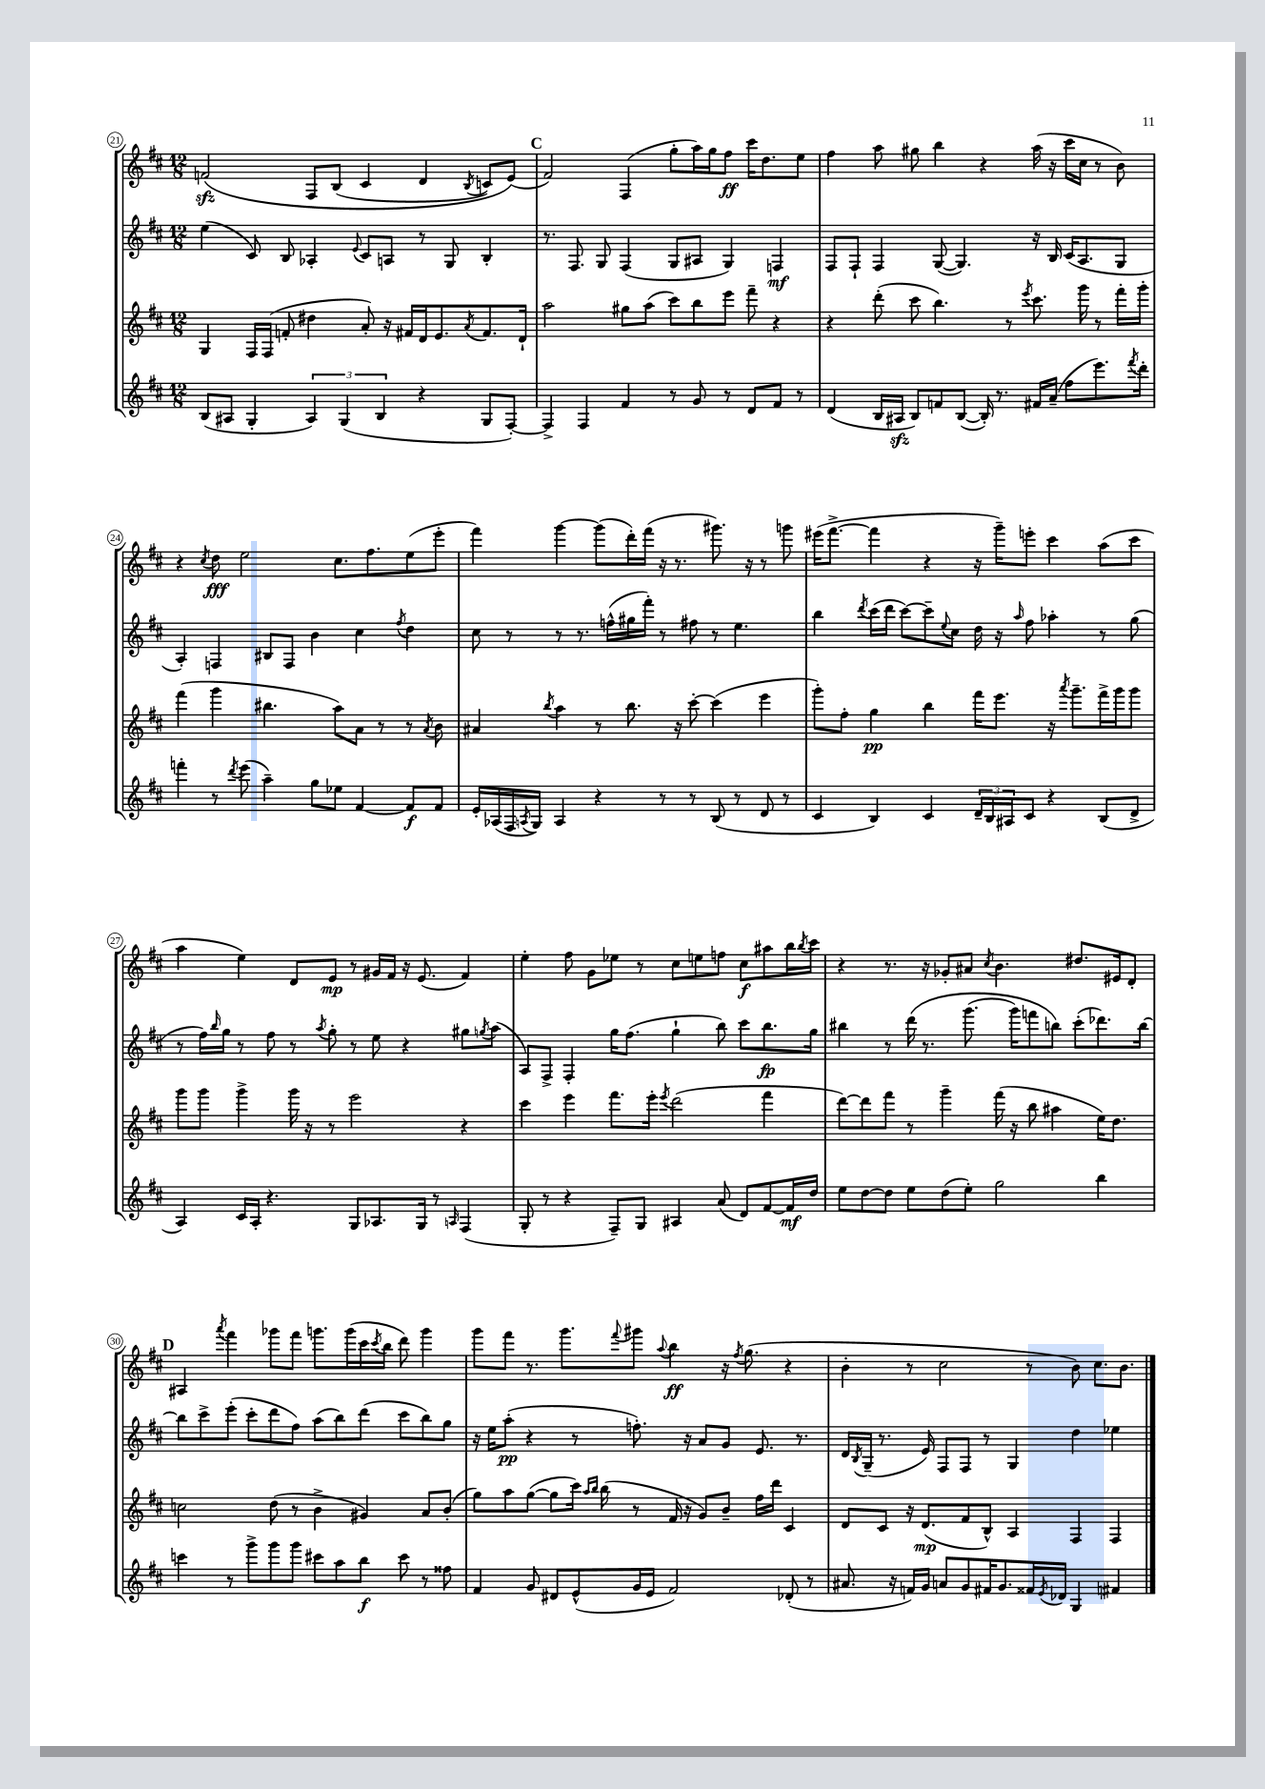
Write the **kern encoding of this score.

**kern	**dynam	**kern	**dynam	**kern	**dynam	**kern	**dynam
*part4	*part4	*part3	*part3	*part2	*part2	*part1	*part1
*staff4	*staff4	*staff3	*staff3	*staff2	*staff2	*staff1	*staff1
*clefG2	*	*clefG2	*	*clefG2	*	*clefG2	*
*k[f#c#]	*	*k[f#c#]	*	*k[f#c#]	*	*k[f#c#]	*
*M12/8	*	*M12/8	*	*M12/8	*	*M12/8	*
=21	=21	=21	=21	=21	=21	=21	=21
(8B/L	.	4G/	.	(4ee\	.	(2fnzz/	.
8A#X/J	.	.	.	.	.	.	.
4G'/	.	16F#/LL	.	8c#/)	.	.	.
.	.	(16F#/JJ	.	.	.	.	.
.	.	8fn'/	.	8B/	.	.	.
6A#/)	.	4dd#X\	.	4A-X'/	.	8F#/L	.
.	.	.	.	.	.	(8B/J	.
(6G/	.	.	.	.	.	.	.
.	.	.	.	8qqe/	.	.	.
.	.	8a'/)	.	8c#/L	.	4c#/	.
6B/	.	.	.	.	.	.	.
.	.	16r	.	8An/J	.	.	.
.	.	16f#X/LL	.	.	.	.	.
4r	.	16d/J	.	8r	.	4d/	.
.	.	8.e/	.	.	.	.	.
.	.	.	.	8G/	.	.	.
.	.	8qa/	.	.	.	8qB/	.
8G/L	.	8.f#/	.	4B'/	.	8cn/L)	.
[8F#'/J)	.	.	.	.	.	(8e/J)	.
.	.	16d`/Jk	.	.	.	.	.
!!LO:REH:place=s1:t=C
=22	=22	=22	=22	=22	=22	=22	=22
4F#^/]	.	2aa\	.	8.r	.	2f#/)	.
.	.	.	.	8.F#/	.	.	.
4F#/	.	.	.	.	.	.	.
.	.	.	.	8G/	.	.	.
4f#/	.	8gg#X\L	.	(4F#/	.	(4F#/	.
.	.	(8aa\J	.	.	.	.	.
8r	.	8ccc#\L)	.	8G/L	.	8gg'\L	.
8g/	.	8bb\	.	8A#X/J	.	16aa\L)	.
.	.	.	.	.	.	16gg\J	.
8r	.	8eee\J	.	4G/)	.	8ff#\J	ff
8d/L	.	8fff#~\	.	.	.	16ccc#\KL	.
.	.	.	.	.	.	8.dd\	.
8f#/J	.	4r	.	4Fn/	mf	.	.
8r	.	.	.	.	.	8ee\J	.
=23	=23	=23	=23	=23	=23	=23	=23
(4d/	.	4r	.	8F#/L	.	4ff#\	.
.	.	.	.	8F#`/J	.	.	.
16B/LL	.	(8ddd'\	.	4F#/	.	8aa\	.
16A#Xzz/JJ	.	.	.	.	.	.	.
8B/L)	.	8ccc#\	.	.	.	8gg#X\	.
8fn/	.	4.bb\)	.	([8G/	.	4bb\	.
([8B/J	.	.	.	4.G/])	.	.	.
16B'/])	.	.	.	.	.	4r	.
8.r	.	.	.	.	.	.	.
.	.	8r	.	.	.	.	.
.	.	8qeee/	.	.	.	.	.
16f#X/LL	.	8.ccc#\	.	16r	.	(16aa\	.
(16a~/JJ	.	.	.	16B/	.	16r	.
8ff#\L	.	.	.	(16c#/KL	.	16ccc#\LL	.
.	.	16ggg\	.	8.A/	.	16cc#\JJ	.
8.eee\)	.	8r	.	.	.	8r	.
.	.	16fff#'\LL	.	8G/J	.	8b\)	.
8qfff#/	.	.	.	.	.	.	.
16ddd'\Jk	.	16ggg'\JJ	.	.	.	.	.
!!LO:LB:g=z
=24	=24	=24	=24	=24	=24	=24	=24
4fffn'\	.	(4fff#\	.	4A'/)	.	4r	.
.	.	.	.	.	.	8qcc#/	.
8r	.	4ggg\	.	4Fn/	.	8dd\	fff
8qddd/	.	.	.	.	.	.	.
(8eee\	.	.	.	.	.	2ee\	.
4aa~\)	.	4.bb#X\	.	8B#X/L	.	.	.
.	.	.	.	8F/J	.	.	.
8gg\L	.	.	.	4b\	.	.	.
8ee-X\J	.	8aa\L)	.	.	.	8.cc#\L	.
[4f#/	.	8a\J	.	4cc#\	.	.	.
.	.	.	.	.	.	8.ff#\	.
.	.	8r	.	.	.	.	.
.	.	.	.	8qff#/	.	.	.
8f#/L]	f	8r	.	4dd\	.	(8ee\	.
.	.	8qa/	.	.	.	.	.
8f#/J	.	8b\	.	.	.	8eee'\J	.
=25	=25	=25	=25	=25	=25	=25	=25
16e'/LL	.	4a#X/	.	8cc#\	.	4fff#\)	.
(16A-X/	.	.	.	.	.	.	.
16F#/	.	.	.	8r	.	.	.
8qAn/	.	.	.	.	.	.	.
16G/JJ)	.	.	.	.	.	.	.
.	.	8qbb/	.	.	.	.	.
4A/	.	4aa\	.	8r	.	[4ggg\	.
.	.	.	.	8.r	.	.	.
4r	.	8r	.	.	.	(8ggg\L]	.
.	.	.	.	(16ffn^^\LL	.	.	.
.	.	8.bb\	.	16gg#X\	.	16ddd'\L)	.
.	.	.	.	16fff#'\JJ)	.	(16fff#\JJ	.
8r	.	.	.	8r	.	16r	.
.	.	16r	.	.	.	8.r	.
8r	.	[8ccc#'\	.	8ff#X\	.	.	.
(8B/	.	(4ccc#\]	.	8r	.	8.ggg#X\)	.
8r	.	.	.	4.ee\	.	.	.
.	.	.	.	.	.	16r	.
8d/	.	4eee\	.	.	.	8r	.
8r	.	.	.	.	.	8gggn\	.
=26	=26	=26	=26	=26	=26	=26	=26
4c#/	.	8ggg'\L)	.	4bb\	.	(16eee#X\KL	.
.	.	.	.	.	.	[8.fff#^\J	.
.	.	8ff#'\J	.	.	.	.	.
.	.	.	.	8qddd/	.	.	.
4B/)	.	4gg\	pp	(16ccc#\LL	.	4fff#\]	.
.	.	.	.	16ddd\JJ	.	.	.
.	.	.	.	[8ccc#\L)	.	.	.
4c#/	.	4bb\	.	8ccc#~\]	.	4r	.
.	.	.	.	8qqee/	.	.	.
.	.	.	.	8cc#\J	.	.	.
24d~/LL	.	16fff#\KL	.	16dd\	.	16r	.
24B/	.	.	.	.	.	.	.
.	.	8.eee\J	.	16r	.	16ggg~\KL)	.
24A#X/J	.	.	.	.	.	.	.
.	.	.	.	16qqaa/	.	.	.
8c#/J	.	.	.	8ff#\	.	8eeen'\J	.
4r	.	16r	.	4aa-X'\	.	4ccc#\	.
.	.	8qaaa/	.	.	.	.	.
.	.	8.ggg~\L	.	.	.	.	.
(8B/L	.	16fff#^\L	.	8r	.	(8aa\L	.
.	.	16ggg\J	.	.	.	.	.
8d^/J	.	8ggg\J	.	(8gg\	.	8ccc#\J	.
!!LO:LB:g=z
=27	=27	=27	=27	=27	=27	=27	=27
4A/)	.	8ggg\L	.	8r	.	4aa\	.
.	.	8ggg\J	.	16ff#\LL)	.	.	.
.	.	.	.	16qqbb/	.	.	.
.	.	.	.	16gg\JJ	.	.	.
16c#/LL	.	4ggg^\	.	8r	.	4ee\)	.
16A'/JJ	.	.	.	.	.	.	.
4.r	.	.	.	8ff#\	.	.	.
.	.	16ggg\	.	8r	.	8d/L	.
.	.	16r	.	.	.	.	.
.	.	.	.	8qaa/	.	.	.
.	.	8r	.	8gg'\	.	8e/J	mp
8G/L	.	2eee\	.	8r	.	8r	.
8.A-X/	.	.	.	8ee\	.	16g#X/LL	.
.	.	.	.	.	.	16f#/JJ	.
.	.	.	.	4r	.	16r	.
16G/Jk	.	.	.	.	.	(8.e/	.
8r	.	.	.	.	.	.	.
16qqAn/	.	.	.	.	.	.	.
(4F#/	.	4r	.	8gg#X\L	.	4f#/)	.
.	.	.	.	8qggn/	.	.	.
.	.	.	.	(8aa\J	.	.	.
=28	=28	=28	=28	=28	=28	=28	=28
8G'/	.	4ccc#\	.	8A/L)	.	4ee'\	.
8r	.	.	.	8F#^/J	.	.	.
4r	.	4eee\	.	4F#'/	.	8ff#\	.
.	.	.	.	.	.	8g\L	.
8F#~/L)	.	8.fff#\L	.	16gg\KL	.	8ee-X\J	.
.	.	.	.	(8.ff#\J	.	.	.
8G/J	.	.	.	.	.	8r	.
.	.	16eee'\Jk	.	.	.	.	.
.	.	8qeee/	.	.	.	.	.
4A#X/	.	(2ddd\	.	4gg`\	.	8cc#\L	.
.	.	.	.	.	.	8een\	.
(8a/	.	.	.	8bb\)	.	8ffn\J	.
8d/L)	.	.	.	8ccc#\L	.	8cc#\L	f
[8f#/	.	4fff#\	.	8.bb\	fp	8aa#X\	.
16f#/L]	mf	.	.	.	.	16bb\L	.
.	.	.	.	.	.	8qbb/	.
16dd/JJ	.	.	.	16gg\Jk	.	16ccc#\JJ	.
=29	=29	=29	=29	=29	=29	=29	=29
8ee\L	.	[8ddd\L)	.	4bb#X\	.	4r	.
[8dd\	.	8ddd\]	.	.	.	.	.
8dd\J]	.	8fff#\J	.	8r	.	8.r	.
8ee\L	.	8r	.	(16ddd\	.	.	.
.	.	.	.	8.r	.	16r	.
(8dd\	.	4ggg~\	.	.	.	8g-X'/L	.
8ee'\J)	.	.	.	(8.ggg\	.	8a#X/J	.
.	.	.	.	.	.	8qcc#/	.
2gg\	.	(16fff#\	.	.	.	4.b\	.
.	.	16r	.	16ggg\KL)	.	.	.
.	.	8bb\	.	8fffn\	.	.	.
.	.	4aa#X\	.	8bbn\J)	.	.	.
.	.	.	.	(8ccc#'\L	.	8.dd#X/L	.
4bb\	.	16ee\KL)	.	8.ddd-X\)	.	.	.
.	.	8.dd\J	.	.	.	16e#X/k	.
.	.	.	.	.	.	8d'/J	.
.	.	.	.	[16bb\Jk	.	.	.
!!LO:LB:g=z
!!LO:REH:place=s1:t=D
=30	=30	=30	=30	=30	=30	=30	=30
4cccn\	.	2ccn\	.	8bb\L]	.	4A#X/	.
.	.	.	.	8ccc#^\	.	.	.
.	.	.	.	.	.	8qaaa/	.
8r	.	.	.	(8eee'\J	.	4fff#\	.
8ggg^\L	.	.	.	8ccc#'\L	.	.	.
8ggg\	.	(8dd\	.	8ddd\	.	8ggg-X\L	.
8ggg\J	.	8r	.	8ff#\J)	.	8fff#\J	.
8ccc#X\L	.	4b^\	.	(8aa\L	.	8.gggn\L	.
8aa\	.	.	.	8bb\)	.	.	.
.	.	.	.	.	.	(16ggg\L	.
8bb\J	f	4g#X/)	.	(8ddd\J	.	16ccc#\	.
.	.	.	.	.	.	8qccc#/	.
.	.	.	.	.	.	16bb\JJ	.
8ccc#\	.	.	.	8ccc#\L	.	8ddd\)	.
8r	.	8a/L	.	8bb\)	.	4ggg\	.
8ff##X\	.	(8b'/J	.	8gg\J	.	.	.
=31	=31	=31	=31	=31	=31	=31	=31
4f#/	.	8gg\L)	.	16r	.	8ggg\L	.
.	.	.	.	16ee\KL	.	.	.
.	.	8aa\	.	(8aa'\J	pp	8fff#\J	.
8g/	.	([8gg\J	.	4r	.	8.r	.
8d#X/L	.	8gg\L]	.	.	.	.	.
.	.	.	.	.	.	8.ggg\L	.
(8e^^/	.	16ccc#\Jk)	.	8r	.	.	.
.	.	16qqaa/LL	.	.	.	.	.
.	.	16qqbb/JJ	.	.	.	.	.
.	.	(16bb\	.	.	.	.	.
.	.	.	.	.	.	8qqfff#/	.
16g/L	.	8r	.	8.ffn'\)	.	8ggg#X\J	.
16e/JJ	.	.	.	.	.	.	.
.	.	.	.	.	.	8qqaa/	.
2f#/)	.	16f#/	.	.	.	4bb\	ff
.	.	16r	.	16r	.	.	.
.	.	8g/L)	.	8a/L	.	.	.
.	.	8b~/J	.	8g/J	.	16r	.
.	.	.	.	.	.	8qff#/	.
.	.	.	.	.	.	(8.gg\	.
.	.	16ff#\LL	.	8.e/	.	.	.
.	.	16ddd\JJ	.	.	.	.	.
(8d-X'/	.	4c#/	.	.	.	4r	.
.	.	.	.	8.r	.	.	.
8r	.	.	.	.	.	.	.
=32	=32	=32	=32	=32	=32	=32	=32
8.a#X/	.	8d/L	.	16d/LL	.	4b'\	.
.	.	.	.	8qB/	.	.	.
.	.	.	.	(16G~/JJ	.	.	.
.	.	8c#/J	.	8.r	.	.	.
16r	.	.	.	.	.	.	.
16fn/LL)	.	16r	.	.	.	8r	.
16g/JJ	.	(8.d/L	mp	16e/)	.	.	.
8an/L	.	.	.	8F#/L	.	2cc#\	.
8g/	.	8f#/	.	8F#/J	.	.	.
16f#X/K	.	8B^^/J)	.	8r	.	.	.
8.g/	.	.	.	.	.	.	.
.	.	4A/	.	4G/	.	.	.
16f##X/L	.	.	.	.	.	8r	.
8qe/	.	.	.	.	.	.	.
16d-X/JJ	.	.	.	.	.	.	.
4G/	.	4F#/	.	4dd\	.	8b\)	.
.	.	.	.	.	.	8.cc#\L	.
4f#X/	.	4F#/	.	4ee-X\	.	.	.
.	.	.	.	.	.	8.b\J	.
==	==	==	==	==	==	==	==
*-	*-	*-	*-	*-	*-	*-	*-
